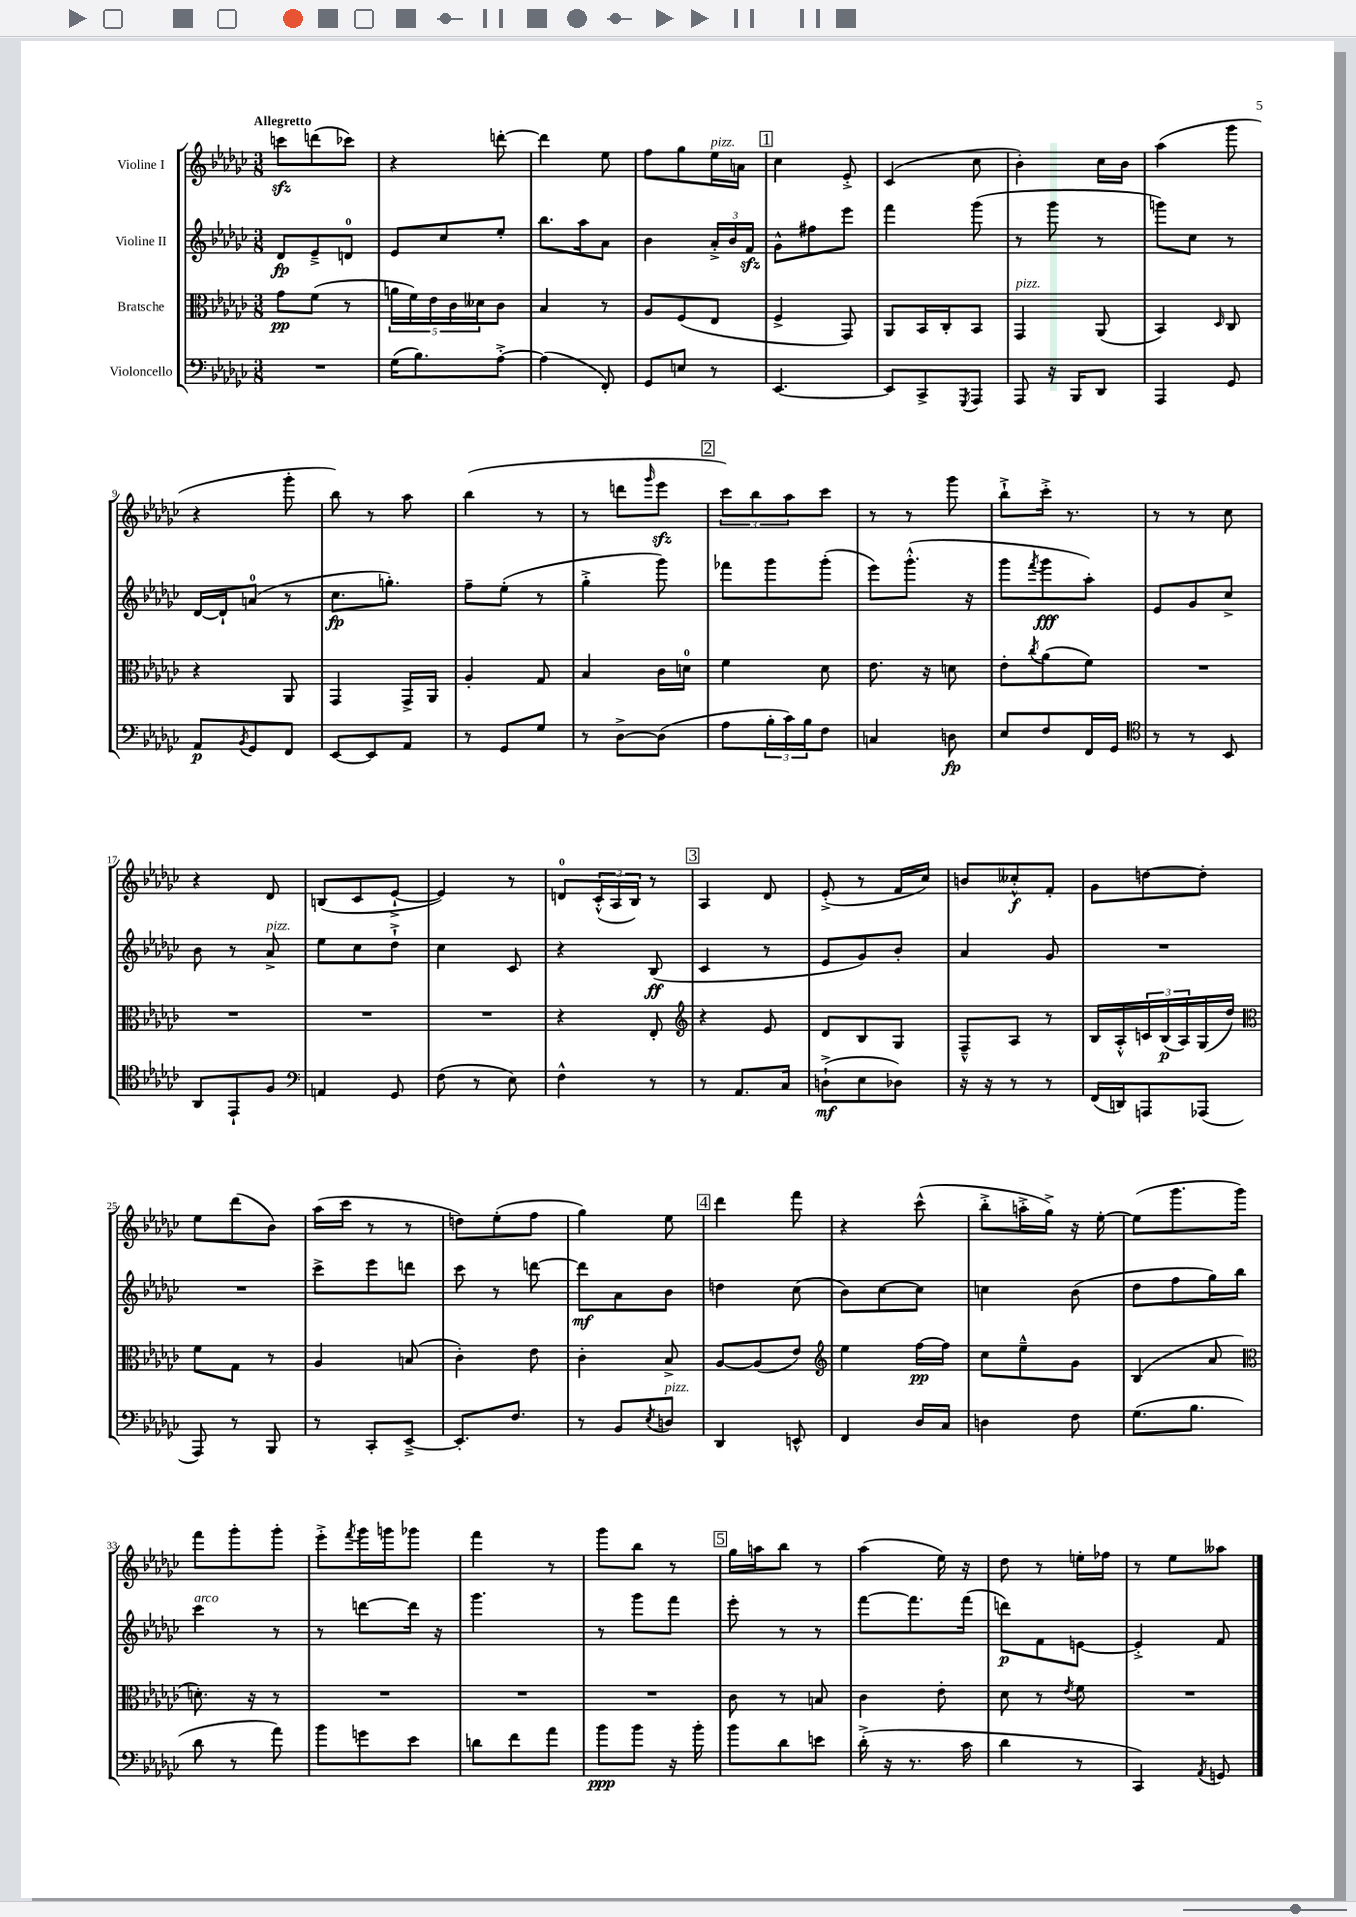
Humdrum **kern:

**kern	**kern	**kern	**kern
*staff4	*staff3	*staff2	*staff1
*clefF4	*clefC3	*clefG2	*clefG2
*k[b-e-a-d-g-c-]	*k[b-e-a-d-g-c-]	*k[b-e-a-d-g-c-]	*k[b-e-a-d-g-c-]
*M3/8	*M3/8	*M3/8	*M3/8
4.r	8g-	8d-	8ccc
.	(8f	8e-~^	(8ddd
.	8r	8d	8ccc-)
=	=	=	=
(16G-	20a	8e-	4r
.	20f)	.	.
8.B-)	.	.	.
.	20e-	.	.
.	.	8cc-	.
.	20c-	.	.
.	20d--	.	.
[8A-'^	8c-	8ee-'	[8ddd'
=	=	=	=
(4A-]	4B-	8.bb-	4ddd]
.	.	16aa-	.
8FF')	8r	8a-	8ee-
=	=	=	=
8GG-	8A-	4b-	8ff
8E	(8F	.	8gg-
8r	8E-	24a-'^	16ee-
.	.	24b-	.
.	.	.	16a
.	.	24f	.
=	=	=	=
[4.EE-	4F^	8g-^^	4cc-
.	.	8ff#	.
.	8GG-)	8eee-	8e-'^
=	=	=	=
8EE-]	8AA-	4fff	(4c-
8CC-^	16BB-	.	.
.	16C-'	.	.
8qGGG-	.	.	.
8AAA-	8BB-	(8ggg-	8cc-
=	=	=	=
8AAA-	4GG-	8r	4b-')
16r	.	8ggg-	.
16BBB-	.	.	.
8DD-	(8AA-	8r	16cc-
.	.	.	16b-
=	=	=	=
4AAA-	4BB-)	8ggg)	(4aa-
.	.	8cc-	.
.	16qqD-	.	.
8GG-	8C-	8r	8ggg-
=	=	=	=
8AA-	4r	[16d-	4r
.	.	16d-`]	.
8qBB-	.	.	.
8GG-	.	(8a	.
8FF	8AA-	8r	8ggg-'
=	=	=	=
[8EE-	4GG-	8.cc-	8bb-)
8EE-]	.	.	8r
.	.	8.gg')	.
8AA-	16GG-^	.	8aa-
.	16AA-	.	.
=	=	=	=
8r	4A-'	8ff~	(4bb-
8GG-	.	(8ee-'	.
8G-	8G-	8r	8r
=	=	=	=
8r	4B-	4gg-'^	8r
[8D-^	.	.	8ddd
.	.	.	16qqggg-
(8D-]	16c-	8ggg-)	8eee-
.	16d	.	.
=	=	=	=
8A-	4f	8fff-	12ccc-)
.	.	.	12bb-
24B-'	.	8ggg-	.
24c-)	.	.	12aa-
24B-	.	.	.
8F	8d-	(8ggg-'	8ccc-
=	=	=	=
4C	8.e-	8eee-)	8r
.	.	(8.ggg-'^^	8r
.	16r	.	.
8D	8d	.	8ggg-
.	.	16r	.
=	=	=	=
8E-	8e-'	8ggg-	8bb-`^
.	8qcc-	8qfff	.
8F	(8a-	8ggg-	16ccc-'^
.	.	.	8.r
16FF	8f)	8aa-')	.
16GG-	.	.	.
=	=	=	=
*clefC4	*	*	*
8r	4.r	8e-	8r
8r	.	8g-	8r
8BB-	.	8cc-^	8cc-
=	=	=	=
8AA-	4.r	8b-	4r
8EE-`	.	8r	.
8F	.	8a-^	8d-
=	=	=	=
*clefF4	*	*	*
4AA	4.r	8ee-	(8B
.	.	8cc-	8c-
8GG-	.	8dd-`^	[8e-`^
=	=	=	=
(8F	4.r	4cc-	4e-])
8r	.	.	.
8E-)	.	8c-	8r
=	=	=	=
4F^^	4r	4r	8d
.	.	.	(24c-'^^
.	.	.	24A-
.	.	.	24B-)
8r	8E-'	(8B-	8r
=	=	=	=
*	*clefG2	*	*
8r	4r	4c-	4A-
8.AA-	.	.	.
.	8e-	8r	8d-
16C-	.	.	.
=	=	=	=
(8D`^	8d-	8e-	(8e-'^
8E-	8B-	8g-)	8r
8D-)	8G-	8b-'	16f
.	.	.	16cc-)
=	=	=	=
16r	8F~^^	4a-	8b
16r	.	.	.
8r	8A-	.	8cc--'^^
8r	8r	8g-	8f'
=	=	=	=
(16FF	16B-	4.r	8g-
16DD)	16A-'^^	.	.
8AAA	24c	.	[8dd
.	(24B-	.	.
.	24A-)	.	.
(8AAA-	(16G-	.	8dd']
.	16dd-)	.	.
=	=	=	=
*	*clefC3	*	*
8AAA-)	8f	4.r	8ee-
8r	8G-	.	(8ddd-
8BBB-	8r	.	8b-)
=	=	=	=
8r	4A-	8ccc-^	(16aa-
.	.	.	16ccc-
8CC-'	.	8eee-	8r
[8EE-~^	(8B	8ddd	8r
=	=	=	=
8.EE-']	4c-')	8ccc-	8dd)
.	.	8r	(8ee-'
8.F	.	.	.
.	8e-	[8ddd	8ff
=	=	=	=
8r	4c-'	8ddd]	4gg-)
8BB-	.	8a-	.
8qE-	.	.	.
8D	8B-^	8b-	8ee-
=	=	=	=
4DD-	[8A-	4dd	4ddd-
.	(8A-]	.	.
8EE^^	8e-)	(8cc-	8fff
=	=	=	=
*	*clefG2	*	*
4FF	4ee-	8b-)	4r
.	.	[8cc-	.
16D-	[16ff	8cc-]	(8ccc-^^
16C-	16ff]	.	.
=	=	=	=
4D	8cc-	4cc	8bb-'^
.	8ee-~^^	.	16aa'^
.	.	.	16gg-^)
8F	8g-	(8b-	16r
.	.	.	[16ee-'
=	=	=	=
(8.G-	(4B-	8dd-	(8ee-]
.	.	8ff	8.ggg-
8.B-	.	.	.
.	8a-	16gg-)	.
.	.	16bb-	16ggg-)
=	=	=	=
*	*clefC3	*	*
8d-	8.d')	4ccc-	8fff
8r	.	.	8ggg-'
.	16r	.	.
8a-)	8r	8r	8ggg-'
=	=	=	=
8b-	4.r	8r	8eee-'^
.	.	.	8qfff
8g	.	[8ddd	16ggg-
.	.	.	16ggg
8e-	.	16ddd]	8ggg-
.	.	16r	.
=	=	=	=
8d	4.r	4.ggg-	4fff
8f	.	.	.
8a-	.	.	8r
=	=	=	=
8b-	4.r	8r	8ggg-
8b-	.	8ggg-	8bb-
16r	.	8fff	8r
16b-'	.	.	.
=	=	=	=
8b-	8c-	8eee-'	16gg-
.	.	.	16aa
8d-	8r	8r	8bb-
8e	8B	8r	8r
=	=	=	=
(16d-'^	4c-	[8fff	(4aa-
16r	.	.	.
8.r	.	8.fff]	.
.	8e-'	.	16ee-)
16c-	.	(16fff	16r
=	=	=	=
4d-	8d-	8ddd)	8dd-
.	8r	8f	8r
.	8qe-	.	.
8r	8f	[8e	16ee'
.	.	.	16ff-
=	=	=	=
4CC-)	4.r	4e'^]	8r
.	.	.	8ee-
8qAA-	.	.	.
8GG	.	8f	8aa--
==	==	==	==
*-	*-	*-	*-
